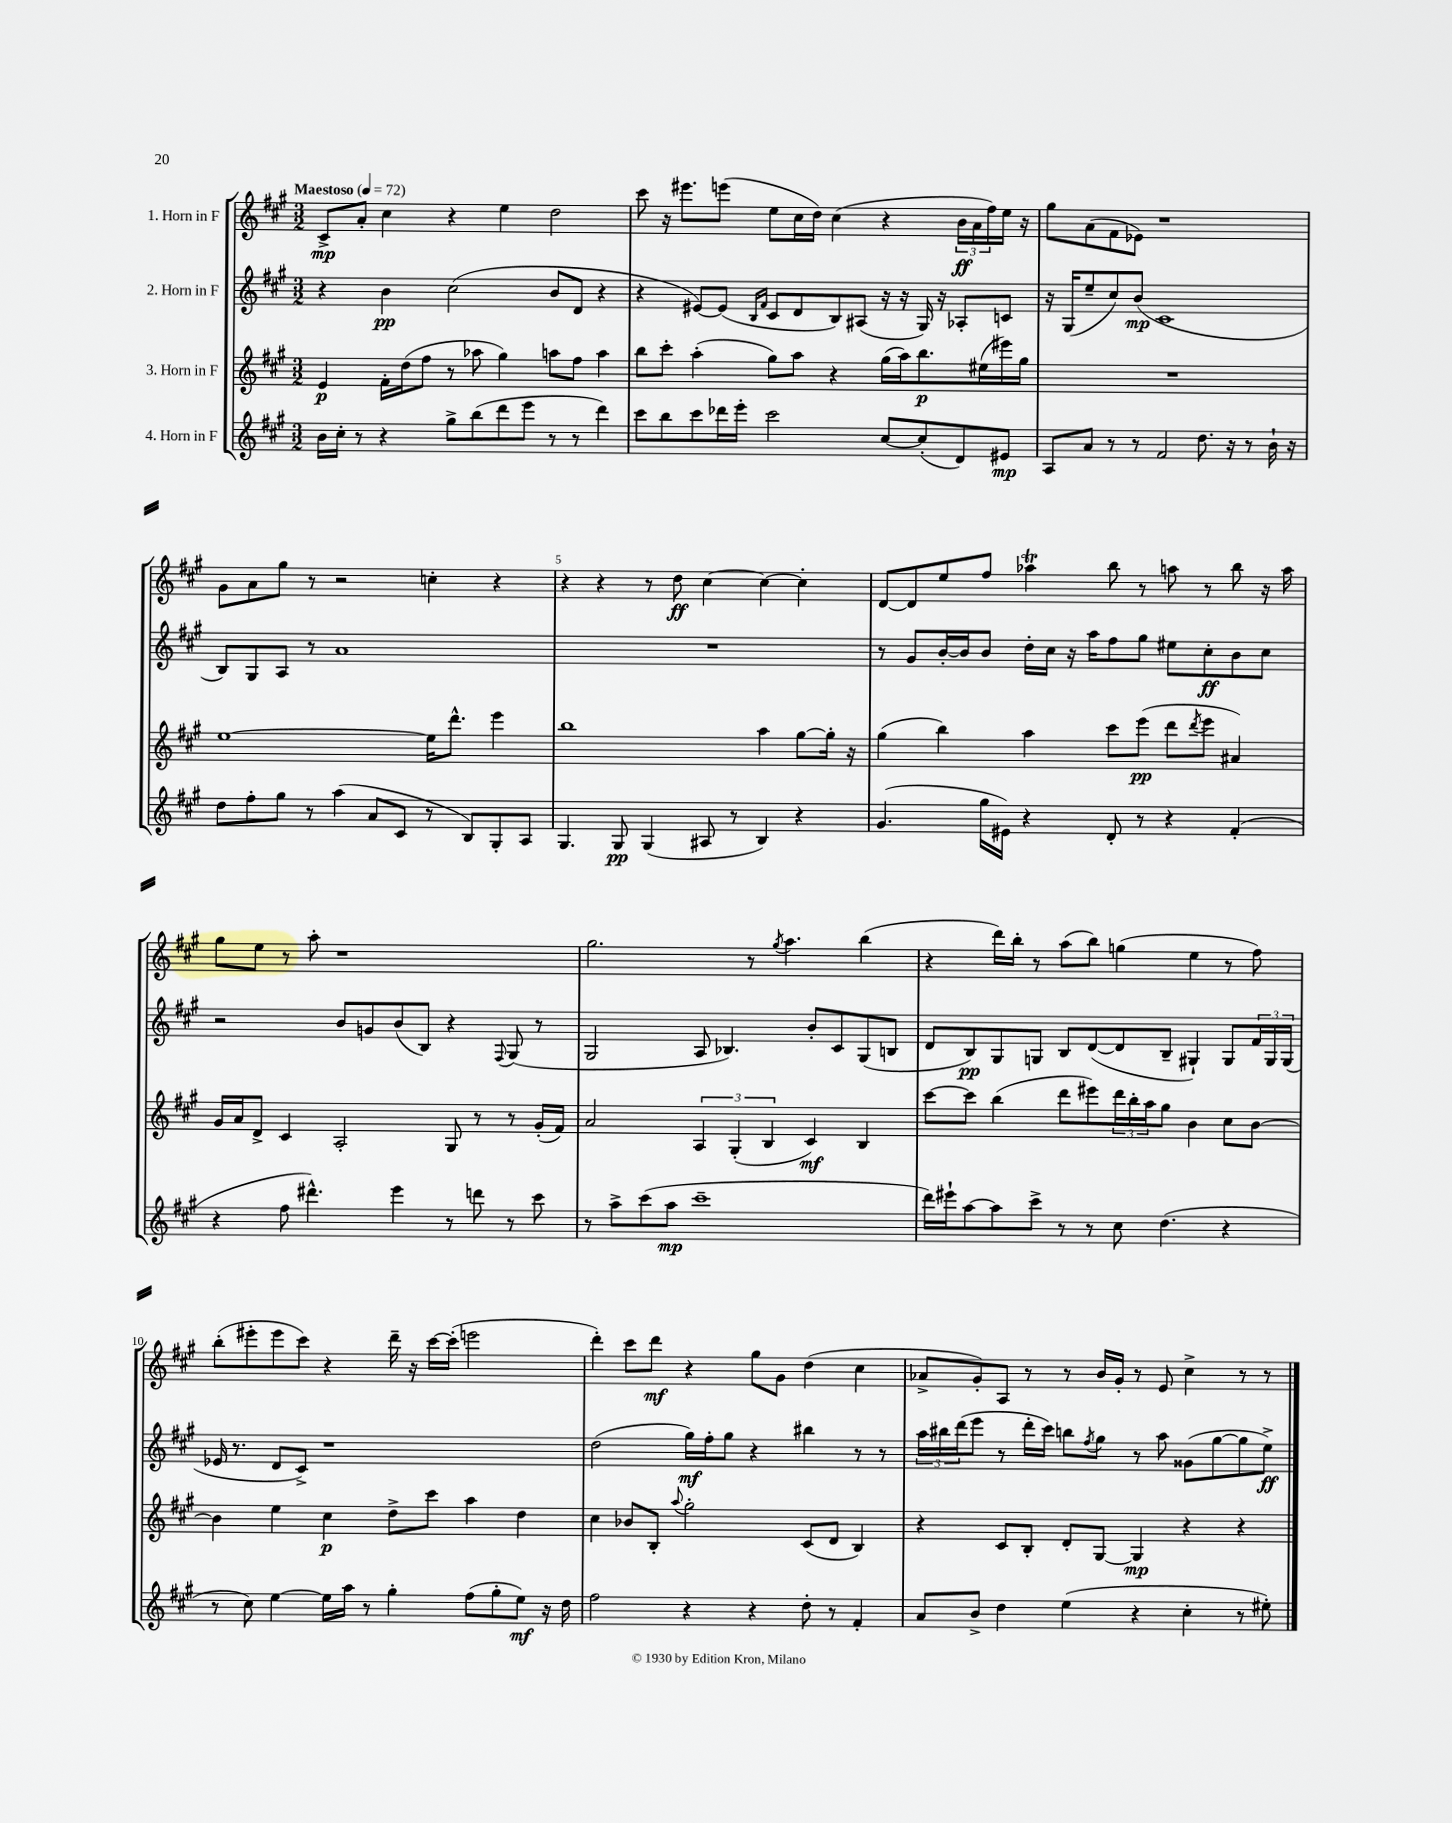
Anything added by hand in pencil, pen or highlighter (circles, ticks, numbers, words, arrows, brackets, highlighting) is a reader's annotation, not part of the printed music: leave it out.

**kern	**kern	**kern	**kern
*staff4	*staff3	*staff2	*staff1
*clefG2	*clefG2	*clefG2	*clefG2
*k[f#c#g#]	*k[f#c#g#]	*k[f#c#g#]	*k[f#c#g#]
*M3/2	*M3/2	*M3/2	*M3/2
*MM72	*MM72	*MM72	*MM72
16b	4e	4r	8c#^
16cc#'	.	.	.
8r	.	.	8a'
4r	16f#'	4b	4cc#
.	(16dd	.	.
.	8ff#	.	.
8gg#^	8r	(2cc#	4r
(8bb	8aa-	.	.
8ddd	4gg#)	.	4ee
8eee	.	.	.
8r	8aa	8b	2dd
8r	8ff#	8d	.
4ddd)	4aa	4r	.
=	=	=	=
8ccc#	8bb	4r	8ccc#
8bb	8ccc#'	.	16r
.	.	.	8.eee#
8ccc#	(4aa'	[8e#)	.
16ddd-	.	(8e#]	(8eee
16eee'	.	.	.
.	.	16qqB	.
.	.	16qqf#	.
2ccc#	8gg#)	8c#	8ee
.	8aa	8d	16cc#
.	.	.	16dd)
.	4r	8B)	(4cc#
.	.	(8A#	.
[8cc#	(16gg#	16r	4r
.	16aa)	16r	.
(8cc#']	8.bb	16G#)	.
.	.	16r	.
8d)	.	8A-'	24b
.	.	.	24a
.	(16ee#	.	.
.	.	.	24ff#)
8e#	16eee#)	8c	16ee
.	16gg#	.	16r
=	=	=	=
8A	1.r	16r	8gg#
.	.	(16G#	.
8a	.	8ee~	(8a
8r	.	8cc#)	8f#
8r	.	(8b	8e-)
2f#	.	1c#	1r
8.dd	.	.	.
16r	.	.	.
8r	.	.	.
16b`	.	.	.
16r	.	.	.
=	=	=	=
8dd	[1ee	8B)	8g#
8ff#'	.	8G#	8a
8gg#	.	8A	8gg#
8r	.	8r	8r
(4aa	.	1a	2r
8a	.	.	.
8c#	.	.	.
8r	16ee]	.	4cc'
.	8.ddd^^	.	.
8B)	.	.	.
8G#'	4eee	.	4r
8A	.	.	.
=	=	=	=
4.G#	1bb	1.r	4r
.	.	.	4r
8G#	.	.	.
(4G#	.	.	8r
.	.	.	8dd
8A#	.	.	[4cc#
8r	.	.	.
4B)	4aa	.	4cc#_
4r	[8gg#	.	4cc#']
.	16gg#']	.	.
.	16r	.	.
=	=	=	=
(4.g#	(4gg#	8r	[8d
.	.	8g#	8d]
.	4bb)	[16b'	8ee
.	.	16b]	.
16gg#	.	8b	8ff#
16e#)	.	.	.
4r	4aa	16dd'	4aa-
.	.	16cc#	.
.	.	16r	.
.	.	16aa	.
8d'	8ccc#	8ff#	8bb
8r	(8eee	8gg#	8r
4r	8ddd	8ee#	8aa
.	8qddd	.	.
.	8eee	8cc#'	8r
(4f#'	4a#)	8b	8bb
.	.	8cc#	16r
.	.	.	16aa
=	=	=	=
4r	16g#	2r	8gg#
.	16a	.	.
.	8d^	.	8ee
8ff#	4c#	.	8r
4.ddd#^^)	.	.	8aa'
.	2A'	8b	1r
.	.	8g	.
4eee	.	(8b	.
.	.	8B)	.
8r	8G#	4r	.
8ddd	8r	.	.
.	.	8qqF#	.
8r	8r	(8G#	.
8ccc#	(16g#'	8r	.
.	16f#)	.	.
=	=	=	=
8r	2a	2G#	2.gg#
8aa^	.	.	.
(8ccc#	.	.	.
8aa	.	.	.
1ccc#~	6A	8A	.
.	.	4.B-)	.
.	(6G#'	.	.
.	.	.	8r
.	6B	.	.
.	.	.	8qgg#
.	.	.	4.aa
.	4c#)	8b'	.
.	.	8c#	.
.	4B	(8G#	(4bb
.	.	8B	.
=	=	=	=
16ddd)	[8ccc#	8d	4r
16eee#`	.	.	.
[8aa	8ccc#]	8B)	.
8aa]	(4bb	8G#	16ddd)
.	.	.	16bb'
8ccc#^	.	8G	8r
8r	8ddd	8B	(8aa
8r	8eee#)	([8d	8bb)
8cc#	24ddd	8d]	(4gg
.	24bb'	.	.
.	24aa	.	.
(4.dd	8gg#	8B~	.
.	4b	4G#`)	4ee
4r	8cc#	8G#	8r
.	[8b	24f#	8ff#)
.	.	24G#	.
.	.	(24G#	.
=	=	=	=
8r	4b]	16e-	(8bb'
.	.	8.r	.
8cc#)	.	.	8eee#'
[4ee	4ee	8d	8eee#
.	.	8c#^)	8ccc#)
16ee]	4cc#	1r	4r
16aa	.	.	.
8r	.	.	.
4gg#'	8dd^	.	16ddd~
.	.	.	16r
.	8ccc#	.	[16ccc#
.	.	.	(16ccc#']
(8ff#	4aa	.	2eee
8gg#'	.	.	.
8ee)	4dd	.	.
16r	.	.	.
16dd	.	.	.
=	=	=	=
2ff#	4cc#	(2dd	4ddd')
.	8b-	.	8ccc#
.	8B'	.	8ddd
.	8qqaa	.	.
4r	2gg#'	16gg#)	4r
.	.	16ff#'	.
.	.	8gg#	.
4r	.	4r	8gg#
.	.	.	8g#
8dd'	(8c#	4bb#	(4dd
8r	8d	.	.
4f#'	4B)	8r	4cc#
.	.	8r	.
=	=	=	=
8a	4r	24aa	8a-^
.	.	24bb#	.
.	.	(24ddd	.
8b^	.	8eee	8g#')
4dd	8c#	8r	8A
.	8B'	16ddd'	8r
.	.	16ccc#)	.
(4ee	8d'	8bb	8r
.	.	8qff#	.
.	[8G#	8gg#	16b
.	.	.	16g#'
4r	4G#]	8r	8r
.	.	8aa	8e
4cc#'	4r	(8g##	4cc#^
.	.	[8gg#	.
8r	4r	8gg#]	8r
8ee#')	.	8ee^)	8r
==	==	==	==
*-	*-	*-	*-
